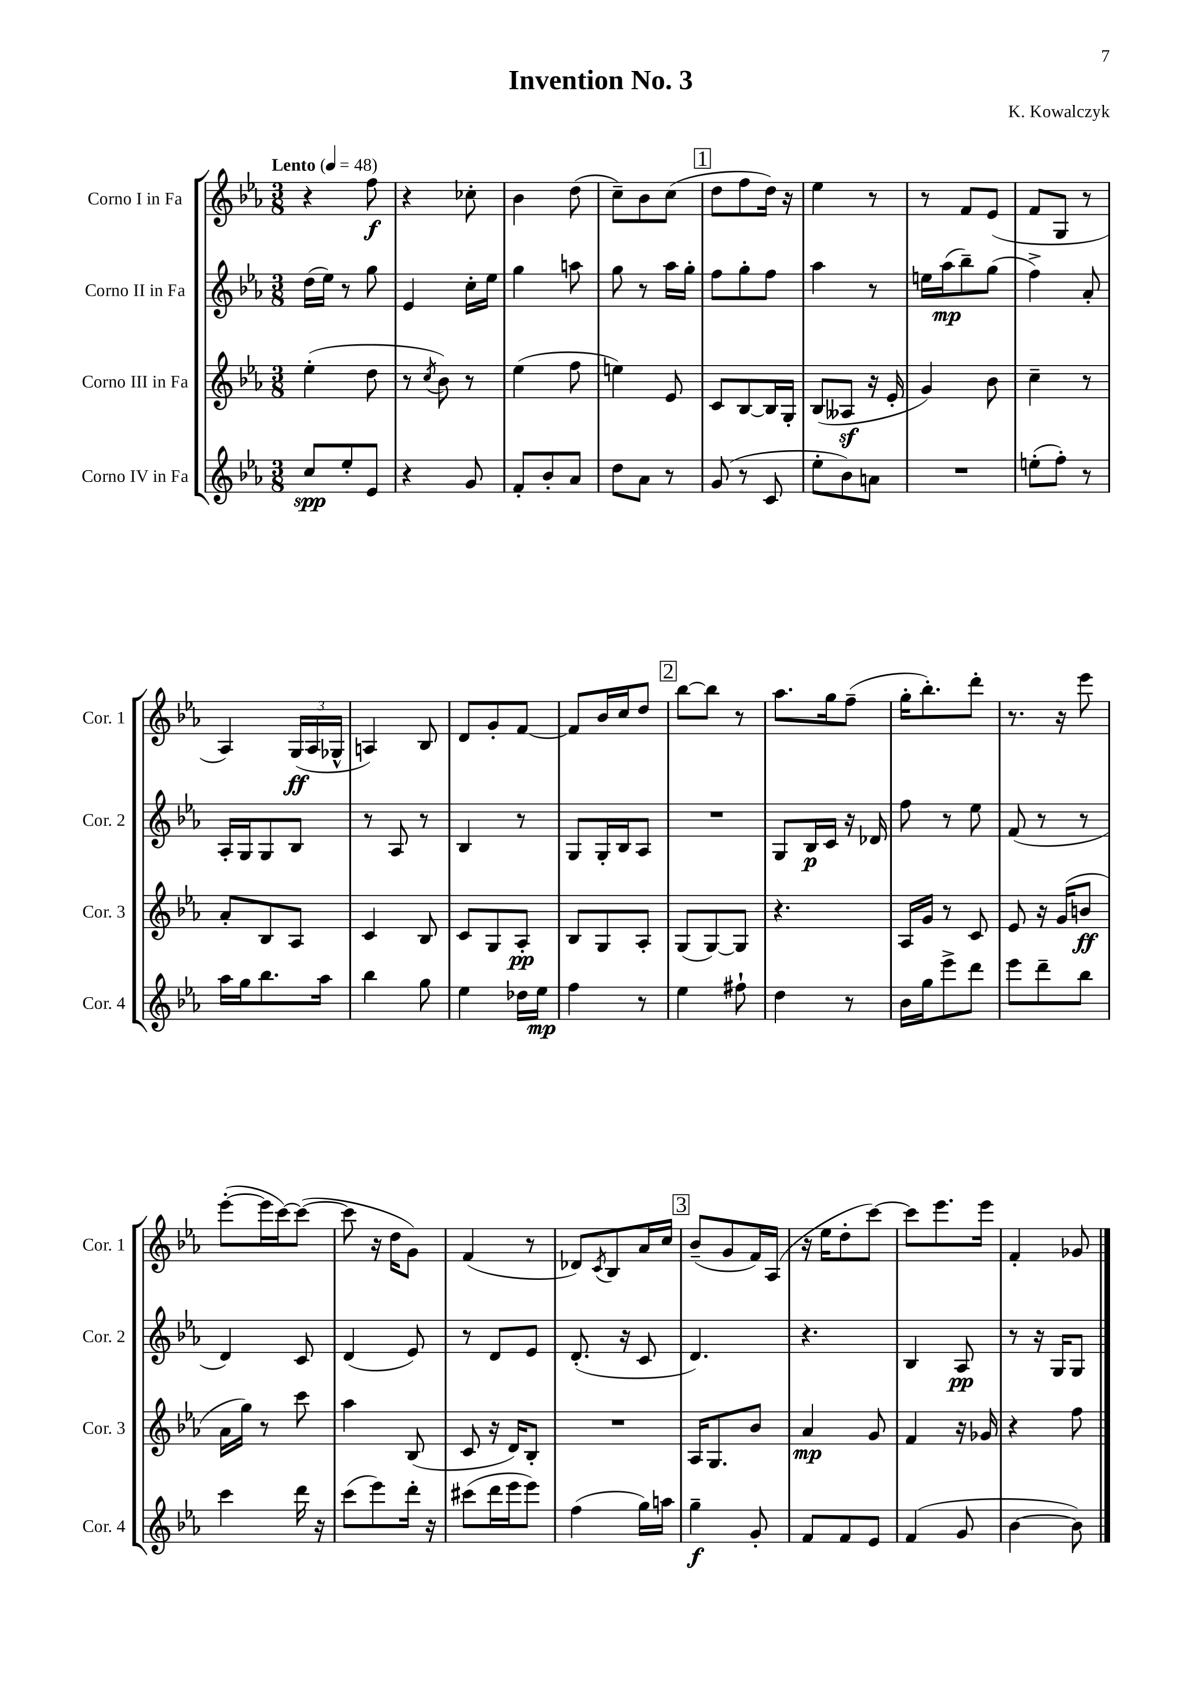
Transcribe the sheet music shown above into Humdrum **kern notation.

**kern	**dynam	**kern	**dynam	**kern	**dynam	**kern	**dynam
*part4	*part4	*part3	*part3	*part2	*part2	*part1	*part1
*staff4	*staff4	*staff3	*staff3	*staff2	*staff2	*staff1	*staff1
*I"Corno IV in Fa	*	*I"Corno III in Fa	*	*I"Corno II in Fa	*	*I"Corno I in Fa	*
*I'Cor. 4	*	*I'Cor. 3	*	*I'Cor. 2	*	*I'Cor. 1	*
*clefG2	*	*clefG2	*	*clefG2	*	*clefG2	*
*k[b-e-a-]	*	*k[b-e-a-]	*	*k[b-e-a-]	*	*k[b-e-a-]	*
*M3/8	*	*M3/8	*	*M3/8	*	*M3/8	*
*MM48	*	*MM48	*	*MM48	*	*MM48	*
=1	=1	=1	=1	=1	=1	=1	=1
!	!	!	!	!	!	!LO:TX:a:B:t=Lento	!
8cc/L	spp	(4ee-'\	.	(16dd\LL	.	4r	.
.	.	.	.	16ee-\JJ)	.	.	.
8ee-'/	.	.	.	8r	.	.	.
8e-/J	.	8dd\	.	8gg\	.	8ff\	f
=2	=2	=2	=2	=2	=2	=2	=2
4r	.	8r	.	4e-/	.	4r	.
.	.	8qcc/	.	.	.	.	.
.	.	8b-\)	.	.	.	.	.
8g/	.	8r	.	16cc'\LL	.	8cc-X'\	.
.	.	.	.	16ee-\JJ	.	.	.
=3	=3	=3	=3	=3	=3	=3	=3
8f'/L	.	(4ee-\	.	4gg\	.	4b-\	.
8b-'/	.	.	.	.	.	.	.
8a-/J	.	8ff\	.	8aan\	.	(8dd\	.
=4	=4	=4	=4	=4	=4	=4	=4
8dd\L	.	4een\)	.	8gg\	.	8cc~\L)	.
8a-\J	.	.	.	8r	.	8b-\	.
8r	.	8e-/	.	16aa-\LL	.	(8cc\J	.
.	.	.	.	16gg'\JJ	.	.	.
!!LO:REH:place=s1:t=1
=5	=5	=5	=5	=5	=5	=5	=5
(8g/	.	8c/L	.	8ff\L	.	8dd\L	.
8r	.	[8B-/	.	8gg'\	.	8ff\	.
8c/	.	16B-/L]	.	8ff\J	.	16dd\Jk)	.
.	.	16G'/JJ	.	.	.	16r	.
=6	=6	=6	=6	=6	=6	=6	=6
8ee-'\L	.	(8B-/L	.	4aa-\	.	4ee-\	.
8b-\)	.	8A--Xz/J	.	.	.	.	.
8an\J	.	16r	.	8r	.	8r	.
.	.	16e-'/	.	.	.	.	.
=7	=7	=7	=7	=7	=7	=7	=7
4.r	.	4g/)	.	16een\LL	.	8r	.
.	.	.	.	(16aa-\J	mp	.	.
.	.	.	.	8bb-~\)	.	8f/L	.
.	.	8b-\	.	(8gg\J	.	(8e-/J	.
=8	=8	=8	=8	=8	=8	=8	=8
(8een'\L	.	4cc~\	.	4ff^\)	.	8f/L	.
8ff'\J)	.	.	.	.	.	8G/J	.
8r	.	8r	.	8a-'/	.	8r	.
!!LO:LB:g=z
=9	=9	=9	=9	=9	=9	=9	=9
16aa-\LL	.	8a-'/L	.	16A-'/LL	.	4A-/)	.
16gg\J	.	.	.	16G/J	.	.	.
8.bb-\	.	8B-/	.	8G/	.	.	.
.	.	8A-/J	.	8B-/J	.	(24G/LL	ff
.	.	.	.	.	.	24A-/	.
16aa-\Jk	.	.	.	.	.	.	.
.	.	.	.	.	.	24G-X^^/JJ	.
=10	=10	=10	=10	=10	=10	=10	=10
4bb-\	.	4c/	.	8r	.	4An/)	.
.	.	.	.	8A-/	.	.	.
8gg\	.	8B-/	.	8r	.	8B-/	.
=11	=11	=11	=11	=11	=11	=11	=11
4ee-\	.	8c/L	.	4B-/	.	8d/L	.
.	.	8G/	.	.	.	8g'/	.
16dd-X\LL	.	8A-'/J	pp	8r	.	[8f/J	.
16ee-\JJ	mp	.	.	.	.	.	.
=12	=12	=12	=12	=12	=12	=12	=12
4ff\	.	8B-/L	.	8G/L	.	8f/L]	.
.	.	8G/	.	16G'/L	.	16b-/L	.
.	.	.	.	16B-/J	.	16cc/J	.
8r	.	8A-'/J	.	8A-/J	.	8dd/J	.
!!LO:REH:place=s1:t=2
=13	=13	=13	=13	=13	=13	=13	=13
4ee-\	.	(8G/L	.	4.r	.	[8bb-\L	.
.	.	[8G/)	.	.	.	8bb-\J]	.
8ff#X`\	.	8G/J]	.	.	.	8r	.
=14	=14	=14	=14	=14	=14	=14	=14
4dd\	.	4.r	.	8G/L	.	8.aa-\L	.
.	.	.	.	16B-/L	p	.	.
.	.	.	.	16c/JJ	.	16gg\k	.
8r	.	.	.	16r	.	(8ff~\J	.
.	.	.	.	16d-X/	.	.	.
=15	=15	=15	=15	=15	=15	=15	=15
16b-\LL	.	16A-/LL	.	8ff\	.	16gg'\KL	.
16gg\J	.	16g/JJ	.	.	.	8.bb-'\)	.
8eee-^\	.	8r	.	8r	.	.	.
8ddd\J	.	8c/	.	8ee-\	.	8ddd'\J	.
=16	=16	=16	=16	=16	=16	=16	=16
8eee-\L	.	8e-/	.	(8f/	.	8.r	.
8ddd~\	.	16r	.	8r	.	.	.
.	.	(16g/KL	.	.	.	16r	.
8bb-\J	.	8bn/J	ff	8r	.	8eee-\	.
!!LO:LB:g=z
=17	=17	=17	=17	=17	=17	=17	=17
4ccc\	.	16a-\LL	.	4d/)	.	([8eee-'\L	.
.	.	16gg\JJ)	.	.	.	.	.
.	.	8r	.	.	.	16eee-\L]	.
.	.	.	.	.	.	[16ccc\J)	.
16ddd\	.	8ccc\	.	8c/	.	(8ccc\J_	.
16r	.	.	.	.	.	.	.
=18	=18	=18	=18	=18	=18	=18	=18
(8ccc\L	.	4aa-\	.	(4d/	.	8ccc\]	.
8eee-\)	.	.	.	.	.	16r	.
.	.	.	.	.	.	16dd\KL	.
16ddd'\Jk	.	(8B-/	.	8e-/)	.	8g\J)	.
16r	.	.	.	.	.	.	.
=19	=19	=19	=19	=19	=19	=19	=19
(8ccc#X\L	.	8c/	.	8r	.	(4f/	.
16ddd\L	.	16r	.	8d/L	.	.	.
16eee-\J	.	16d/KL)	.	.	.	.	.
8eee-\J)	.	8B-'/J	.	8e-/J	.	8r	.
=20	=20	=20	=20	=20	=20	=20	=20
(4ff\	.	4.r	.	(8.d'/	.	8d-X/L)	.
.	.	.	.	.	.	8qc/	.
.	.	.	.	.	.	8B-/	.
.	.	.	.	16r	.	.	.
16gg\LL)	.	.	.	8c/	.	16a-/L	.
16aan\JJ	.	.	.	.	.	16cc/JJ	.
!!LO:REH:place=s1:t=3
=21	=21	=21	=21	=21	=21	=21	=21
4gg~\	f	16A-/KL	.	4.d/)	.	(8b-~/L	.
.	.	8.G/	.	.	.	.	.
.	.	.	.	.	.	8g/	.
8g'/	.	8b-/J	.	.	.	16f/L)	.
.	.	.	.	.	.	(16A-/JJ	.
=22	=22	=22	=22	=22	=22	=22	=22
8f/L	.	4a-/	mp	4.r	.	16r	.
.	.	.	.	.	.	16ee-\KL	.
8f/	.	.	.	.	.	8dd'\	.
8e-/J	.	8g/	.	.	.	[8ccc\J)	.
=23	=23	=23	=23	=23	=23	=23	=23
(4f/	.	4f/	.	4B-/	.	8ccc\L]	.
.	.	.	.	.	.	8.eee-\	.
8g/	.	16r	.	8A-/	pp	.	.
.	.	16g-X/	.	.	.	16eee-\Jk	.
=24	=24	=24	=24	=24	=24	=24	=24
[4b-\	.	4r	.	8r	.	4f'/	.
.	.	.	.	16r	.	.	.
.	.	.	.	16G/KL	.	.	.
8b-\])	.	8ff\	.	8G/J	.	8g-X/	.
==	==	==	==	==	==	==	==
*-	*-	*-	*-	*-	*-	*-	*-
